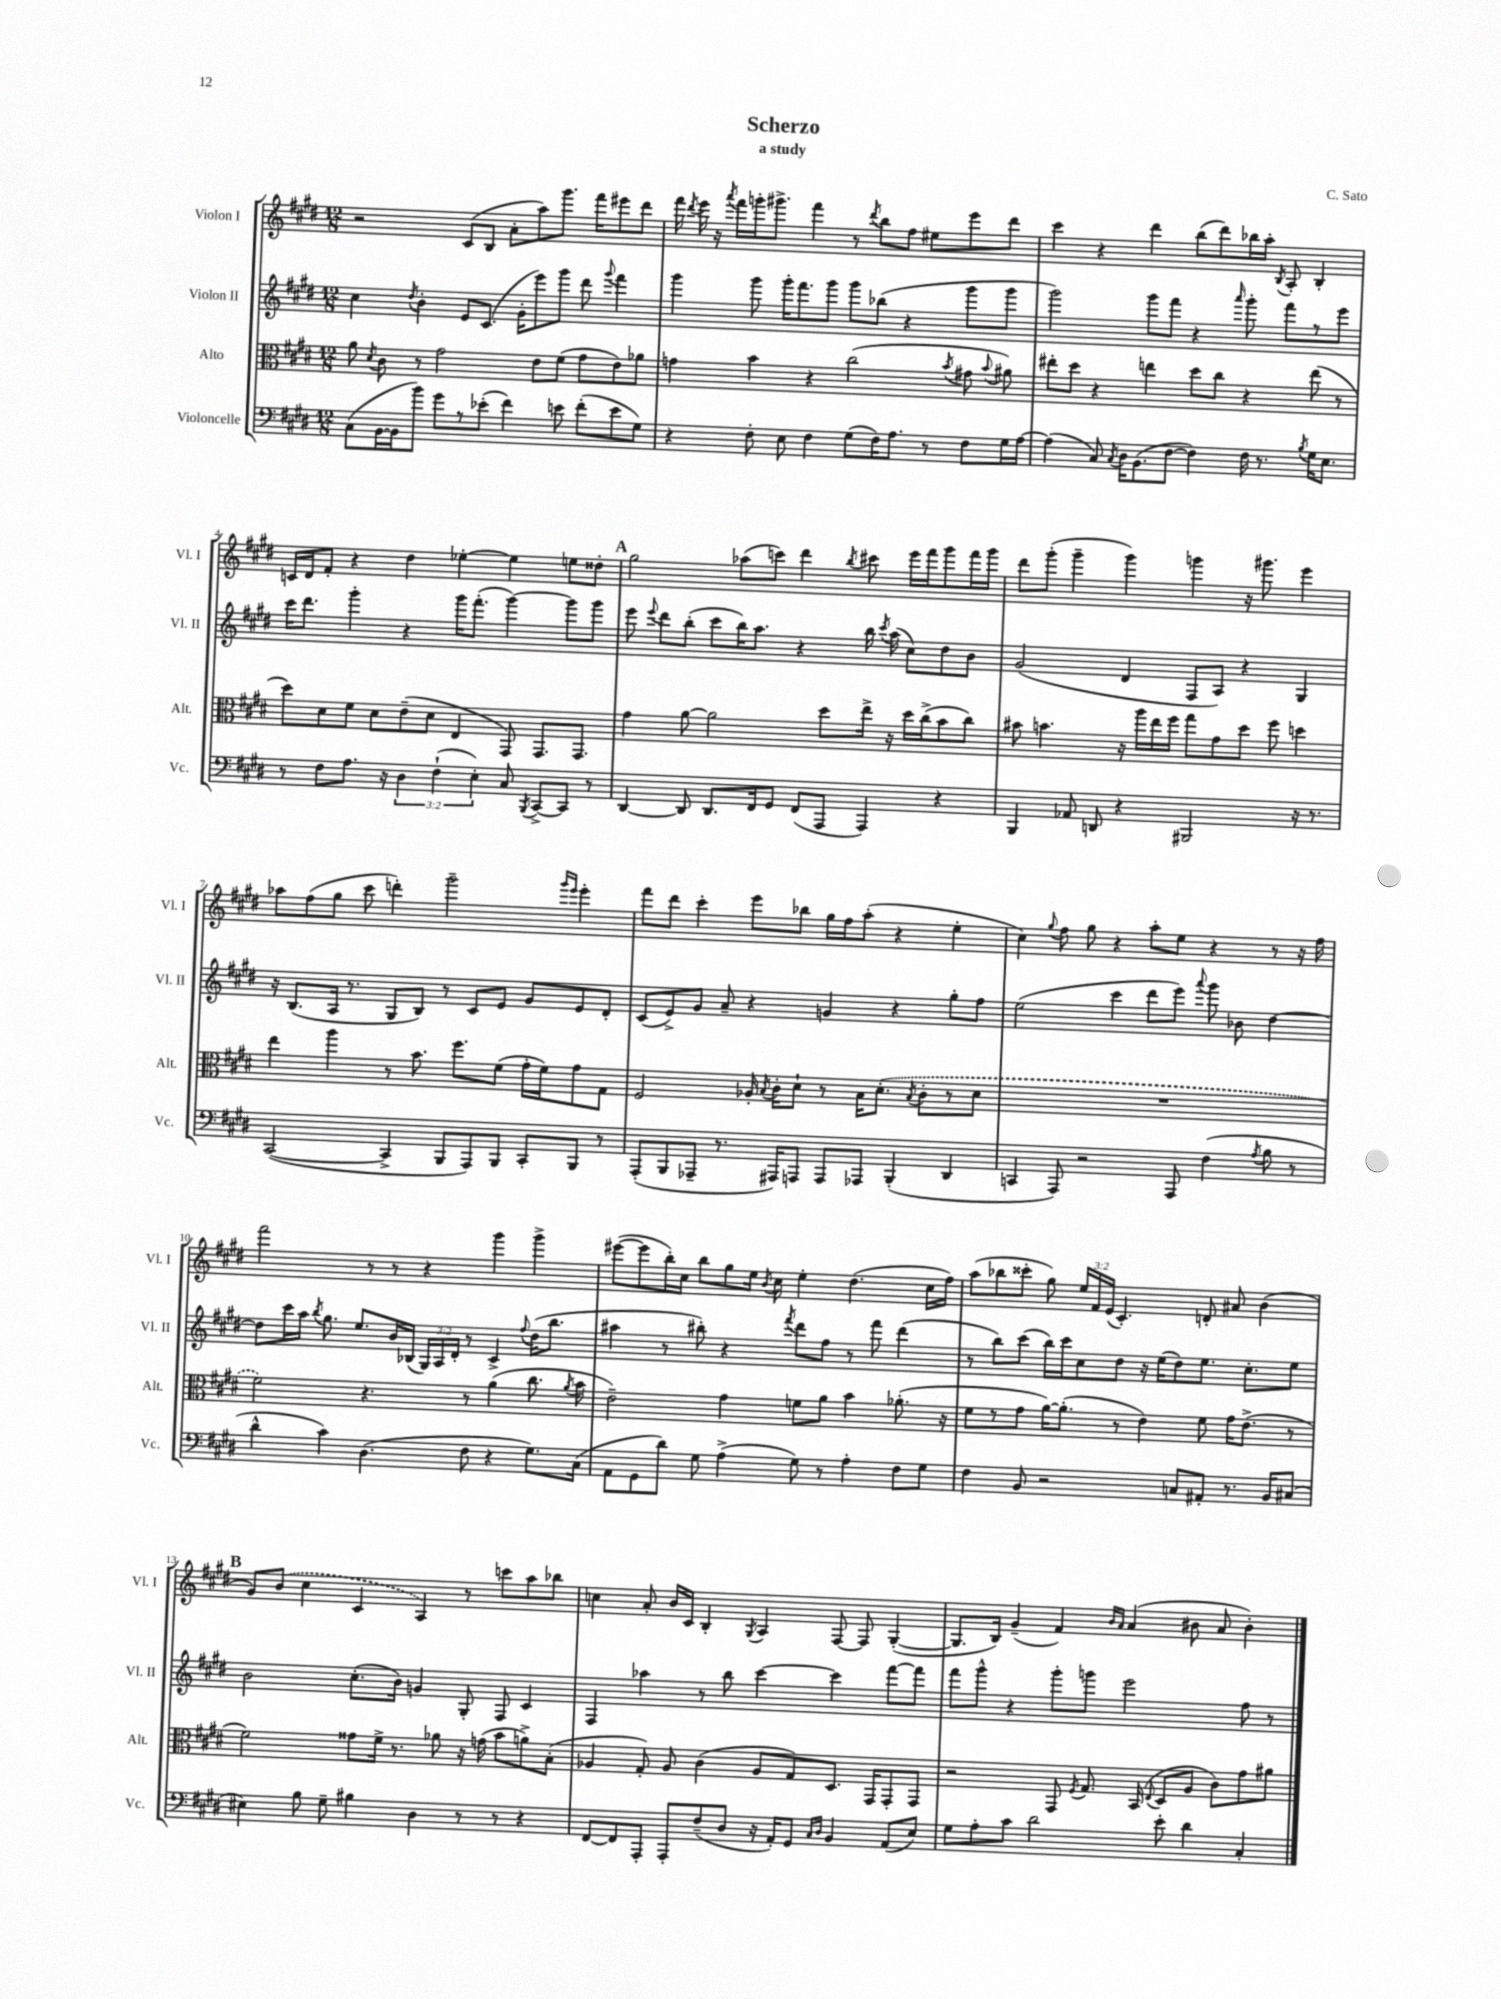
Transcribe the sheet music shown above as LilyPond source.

\header { title = "Scherzo" composer = "C. Sato" subtitle = "a study" }
<<
\new StaffGroup <<
\new Staff = "s0" \with { instrumentName = "Violon I" shortInstrumentName = "Vl. I" } {
    \clef treble \key e \major \numericTimeSignature \time 12/8 \override Staff.TupletNumber.text = #tuplet-number::calc-fraction-text
    \autoBeamOff r2 cis'8[( b8] a'8[-. a''8) gis'''8.] fis'''16[ eis'''8 dis'''8] |
    fis'''16 \acciaccatura { dis'''8 } e'''16 r16 \acciaccatura { a'''8 } fis'''16[ g'''16-. gis'''8.]-> fis'''4 r8 \acciaccatura { dis'''8 } b''8[ fis''8] eis''8[ e'''8 dis'''8] |
    cis'''4 r4 dis'''4 b''8[( dis'''8) bes''16 a''16]-. \acciaccatura { b8 } a8-. b4-. |
    c'16[ dis'16 fis'8]-. r4 dis''4 ees''4~-. ees''4 e''8[ disis''8]-. |
    \mark \markup { \bold "A" } gis''2 aes''8[( c'''8]) dis'''4 \acciaccatura { b''8 } cis'''8 e'''16[ fis'''16 gis'''8 fis'''16 gis'''16] |
    dis'''8[ gis'''8]-.( gis'''4-- gis'''4) g'''4 r16 gis'''8. e'''4 |
    aes''8[ fis''8( gis''8] cis'''8 d'''4-.) gis'''2-- \grace { gis'''16[ e'''16] } e'''4-. |
    fis'''8[ dis'''8] cis'''4-. e'''8[ bes''8] gis''16[ fis''16 a''8]-.( r4 e''4-. |
    cis''4) \appoggiatura { gis''8 } fis''8 gis''8 r4 a''8[-. e''8] r4 r8 r16 fis''16 |
    fis'''2 r8 r8 r4 gis'''4 gis'''4-> |
    eis'''8[~( eis'''8 b''16-.) cis''16] b''8[ gis''8 e''16] \acciaccatura { b'8 } cis''16 e''4-. dis''4.( cis''16[ fis''16]) |
    a''8[( bes''8 cisis'''8]-. gis''8) \tuplet 3/2 { e''16[ fis'16 e'16]( } cis'4.-.) d'8-. ais'8 b'4( |
    \mark \markup { \bold "B" } gis'8[) \once \slurDashed b'8]( cis''4 cis'4 a4) r8 c'''8[ a''8 bes''8] |
    c''4 a'8-. b'16[ cis'16] b4-. \acciaccatura { gis8 } a4 fis8~ fis8 gis4~-.( |
    gis8.[ b16]) gis'4--( fis'4) \grace { b'16[ a'16] } a'4( bis'8 a'8 bis'4-.) \bar "|." |
}
\new Staff = "s1" \with { instrumentName = "Violon II" shortInstrumentName = "Vl. II" } {
    \clef treble \key e \major \numericTimeSignature \time 12/8 \override Staff.TupletNumber.text = #tuplet-number::calc-fraction-text
    \autoBeamOff cis''4 \acciaccatura { dis''8 } b'4-. e'8[ cis'8.]( gis'16[-. e'''8) gis'''8] dis'''8 \appoggiatura { gis'''8 } fis'''4 |
    gis'''4 gis'''8 gis'''16[-. fis'''8. gis'''8] gis'''8[ bes''8]( r4 gis'''8[ gis'''8] |
    gis'''2) gis'''8[ fis'''8] r4 \grace { a'''16 } gis'''8-. fis'''8[ r8 e'''8] |
    cis'''16[ dis'''8.] gis'''4-. r4 gis'''16[ fis'''8.]-.( gis'''4~) gis'''8[ gis'''8] |
    \mark \markup { \bold "A" } e'''8 \appoggiatura { e'''8 } dis'''8[ b''8]-.( cis'''8[ b''16) a''8.] r4 b''16 \acciaccatura { cis'''8 } a''16( cis''8[) dis''8 b'8] |
    gis'2( dis'4 fis8[ a8]) r4 gis4 |
    r16 b8.[( a16] r8. gis8[ b8]) r8 cis'8[ e'8] gis'8[ e'8 dis'8]-. |
    cis'8[( e'8->) gis'8] a'8-- r4 g'4 r4 gis''8[-. fis''8] |
    e''2( cis'''4 dis'''8[ e'''8]) \appoggiatura { a'''8 } gis'''8 bes'8 dis''4~ |
    dis''8[ cis'''16 a''16] \acciaccatura { b''8 } gis''8. e''8.[ b'16 bes16]( \tuplet 3/2 { gis16[) a16 dis'16]-. } r8 cis'4-> \appoggiatura { fis''8 } dis''16[( b''8.] |
    ais''4 r8 bis''8-.) r4 \acciaccatura { fis'''8 } dis'''8[ fis''8] r8 fis'''8 dis'''4( |
    r8 b''8[) cis'''8]( b''16[) cis'''16 cis''8 dis''8] r16 e''16[( dis''8) e''8.] cis''8.[-. e''8] |
    \mark \markup { \bold "B" } b'2 cis''8.[-.( b'16]) g'4 gis8-. fis8 cis'4 |
    fis4 aes''4 r8 b''8 cis'''4~ cis'''4 fis'''8[~ fis'''8] |
    fis'''8[ gis'''8]-^ r4 gis'''8[-. g'''8] e'''2 fis''8 r8 \bar "|." |
}
\new Staff = "s2" \with { instrumentName = "Alto" shortInstrumentName = "Alt." } {
    \clef alto \key e \major \numericTimeSignature \time 12/8
    \autoBeamOff a'8 \acciaccatura { dis'8 } cis'8 r8 gis'2 e'8[ fis'8]( gis'8[ e'8) aes'8] |
    g'4 b'4 r4 cis''2( \acciaccatura { b'8 } gis'8 \appoggiatura { b'8 } ais'8) |
    eis''8[-. dis''8] r4 e''4 dis''8[ cis''8] r4 e''8( r8 |
    dis''8[) dis'8 fis'8] dis'8[ e'8--( dis'8] e4 gis,8) gis,8.[ gis,8.] |
    \mark \markup { \bold "A" } gis'4 a'8~ a'2 dis''8[ e''16]-> r16 dis''16[ cis''16->( b'8 cis''8]) |
    bis'8 b'4. r16 a''16[ e''16 fis''16] gis''8[ gis'8 dis''8] fis''8 d''4 |
    e''4 a''4 r8 b'8. fis''8.[ fis'8]( gis'16[-. fis'16) gis'8 gis8] |
    fis2 aes16-. \acciaccatura { b8 } cis'16[-. dis'8]-! r8 b16[ \once \slurDashed dis'8.]-.( \acciaccatura { b8 } cis'8[-. r8 dis'8] |
    R1. |
    fis'2) r4. r8 a'4( cis''8. \acciaccatura { a'8 } b'16 |
    e'2--) gis'4 f'8[ a'8] b'4 aes'8.-.( r16 |
    fis'8[ r8 gis'8] a'16[~) a'8.]-.( r8 e'4) fis'8 gis'16[ e'8.]->( r8 |
    \mark \markup { \bold "B" } fis'2) gisis'8[ fis'16]-> r8. aes'8 r16 g'16( b'8[ a'8->) b8]-.( |
    aes4 gis8-.) aes8 cis'4( aes8[ gis8) dis8.] gis,16[ gis,8-. gis,8] |
    r2 gis,8 \acciaccatura { fis8 } gis8. b,16( \appoggiatura { e8 } dis8[ a8] cis'8[) gis'8 ais'8] \bar "|." |
}
\new Staff = "s3" \with { instrumentName = "Violoncelle" shortInstrumentName = "Vc." } {
    \clef bass \key e \major \numericTimeSignature \time 12/8 \override Staff.TupletNumber.text = #tuplet-number::calc-fraction-text
    \autoBeamOff cis8[( b,16~ b,16 b'8]) gis'8[ r8 ees'8]-.( fis'4) e'8 fis'8[-.( e'8 gis8]) |
    r4 fis8-. e8 fis4 gis8[( fis16) a8.] r8 fis8[ gis16 a16]~ |
    a4( cis8) \acciaccatura { cis8 } dis16[ b,8.( fis8]~ fis4) fis16 r8. \acciaccatura { b8 } gis16[ e8.] |
    r8 fis8[ a8.] r16 \tuplet 3/2 { dis4 fis4-!( e4-.) } cis8 \acciaccatura { b,,8 } cis,8[~-> cis,8] r8 |
    \mark \markup { \bold "A" } dis,4~ dis,8 dis,8.[ fis,16 gis,8] fis,8[( a,,8] a,,4) r4 |
    b,,4 aes,8 d,8 r4 bis,,2 r16 r8. |
    cis,2~( cis,4-> b,,8[ a,,8) b,,8] cis,8[-. b,,8] r8 |
    a,,8[-.( b,,8 aes,,8]-- r8. ais,,16[) a,,8] a,,8[ aes,,8] b,,4-.( dis,4 |
    c,4 a,,8) r2 a,,8 fis4( \acciaccatura { a8 } b8 r8 |
    dis'4-^ cis'4) dis4.( fis8 r4 gis8.[) cis16]( |
    a,8[ gis,8 dis'8]) gis8 a4->( gis8) r8 a4-. fis8[ gis8] |
    fis4 b,8 r2 c8[ ais,8]-. r8. b,16[ cis8]( |
    \mark \markup { \bold "B" } eis4) b8 gis8-- bis4 dis4 r8 r8 r4 |
    fis,8[~ fis,8 a,,8]-. a,,8[-. fis8--( dis8] r16 a,16[-.) gis,8] \grace { cis16[ dis16] } b,4 a,8[( e8]) |
    gis8[ a8-. cis'8] dis'2 e'8-. dis'4 cis4-. \bar "|." |
}
>>
>>
